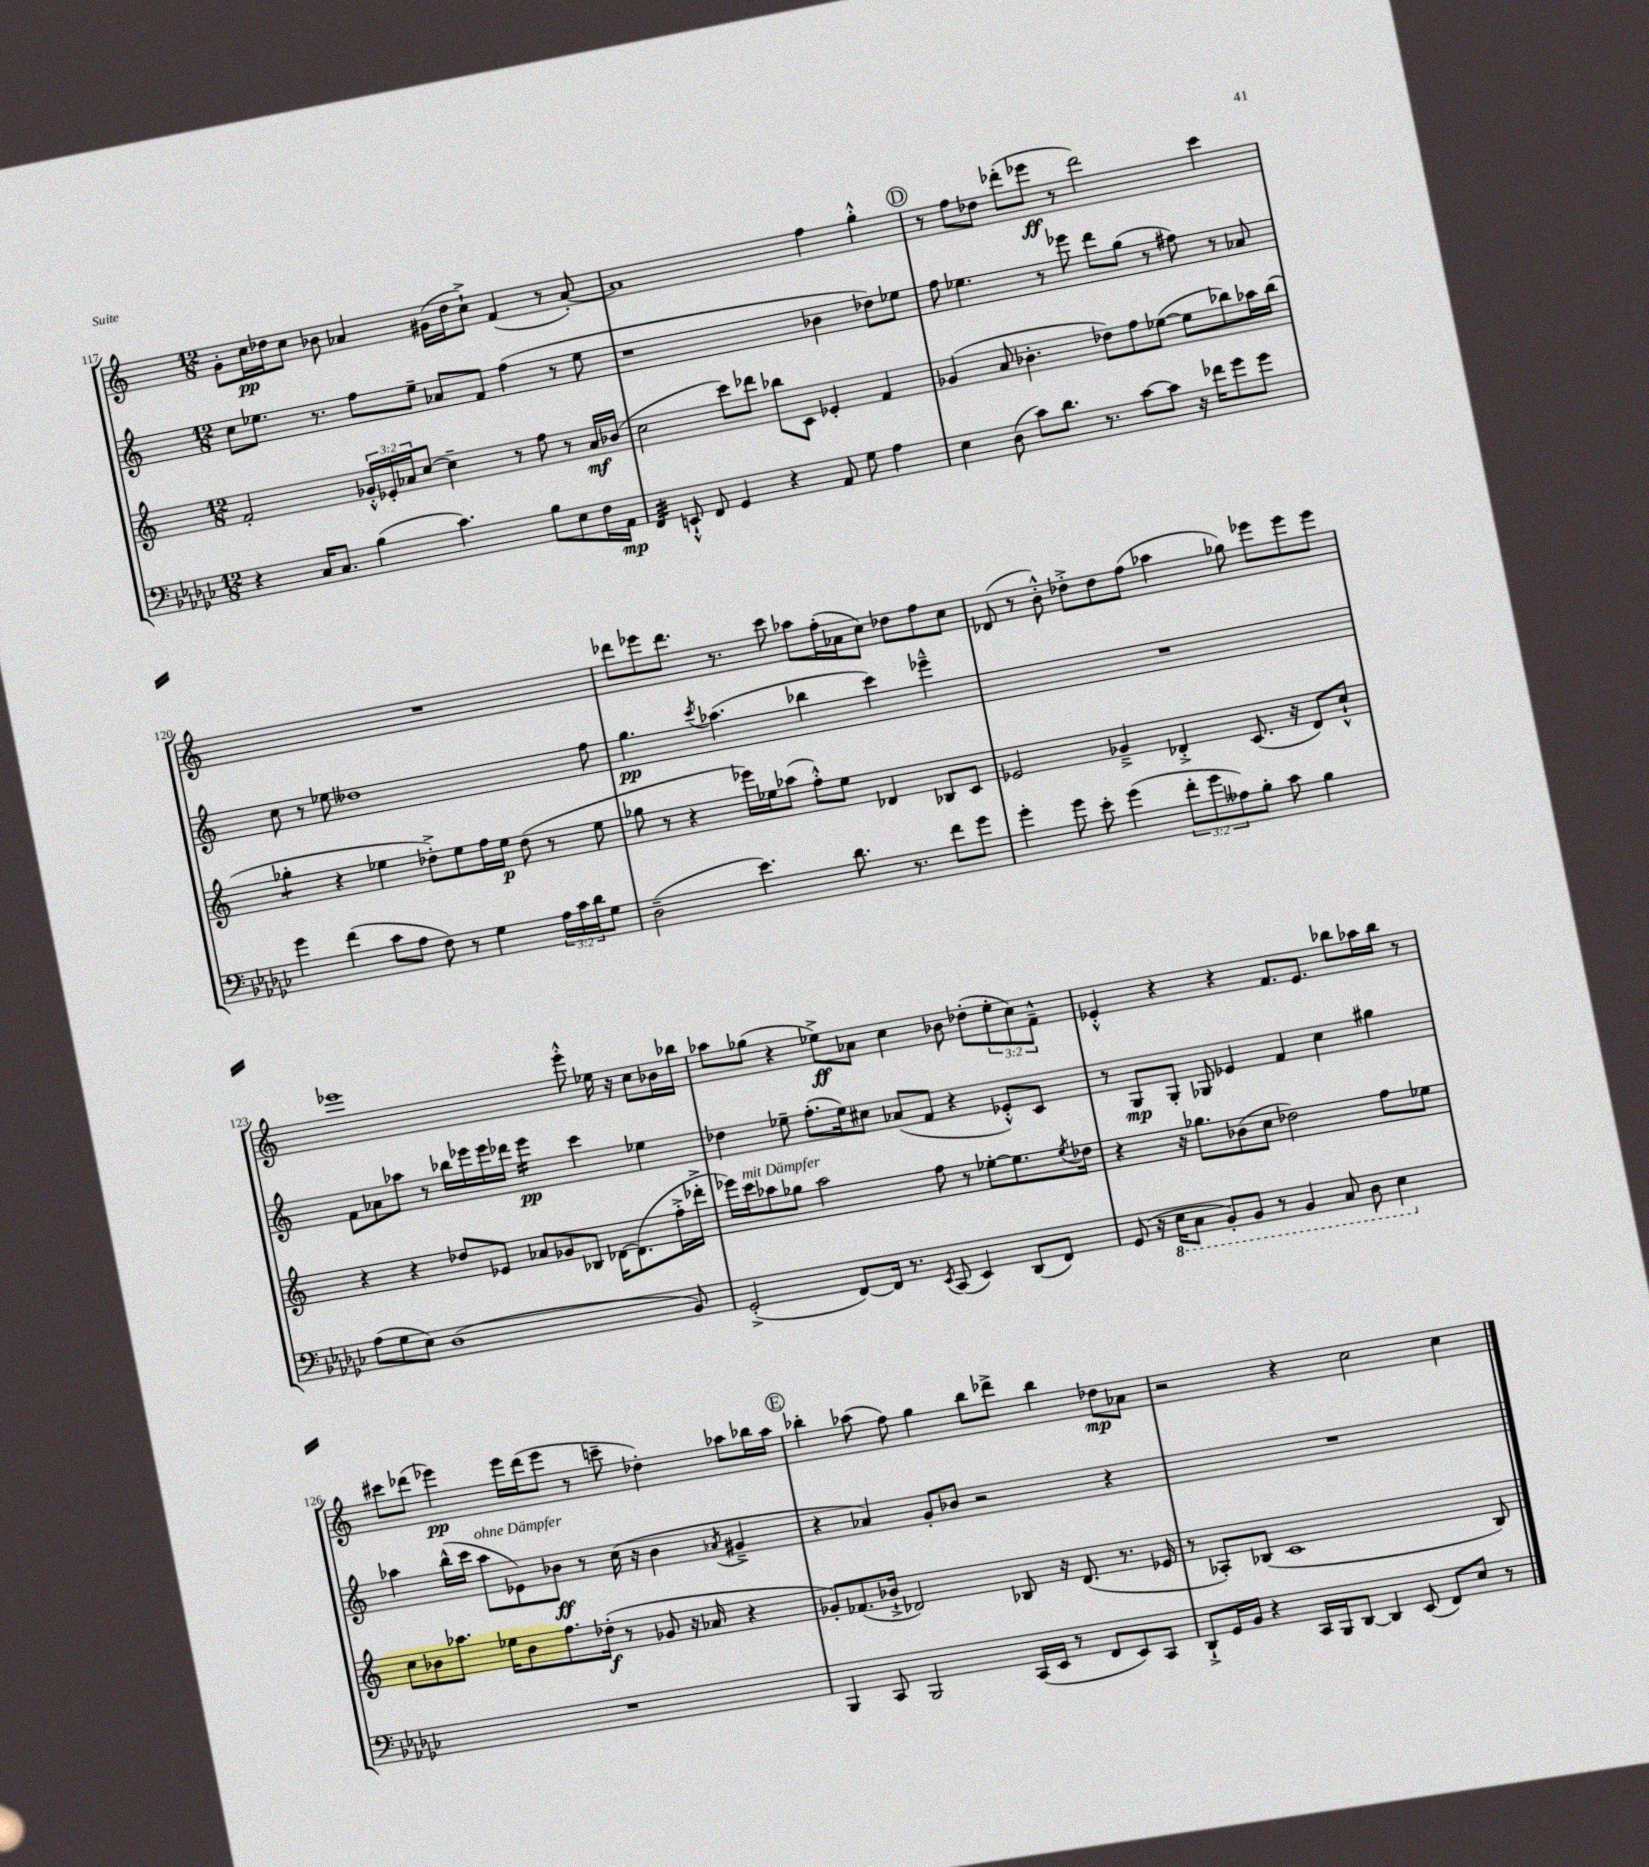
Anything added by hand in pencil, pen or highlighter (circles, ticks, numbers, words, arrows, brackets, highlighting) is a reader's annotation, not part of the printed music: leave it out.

**kern	**kern	**kern	**kern
*staff4	*staff3	*staff2	*staff1
*clefF4	*clefG2	*clefG2	*clefG2
*k[b-e-a-d-g-c-]	*k[]	*k[]	*k[]
*M12/8	*M12/8	*M12/8	*M12/8
4r	2f'	8cc	8g'
.	.	8.ee-	16cc
.	.	.	16dd-
16C-	.	.	8cc
8.C-	.	8.r	.
.	.	.	8b-
(4B-	24g-'^^	8ff	4a-
.	24e-'	.	.
.	24a-	.	.
.	[8cc	8ee-~	.
4.c-)	4cc~]	8a-	(16g#
.	.	.	16dd-
.	.	8f	8cc`^)
.	8r	(4ff	(4f
8B-	8ff	.	.
8E-	8r	8r	8r
16F	16a-	8ee-	[8a-')
16AA-	(16b-	.	.
=	=	=	=
4FF	2cc	1r	1a-]
8EE`^^	.	.	.
8FF	.	.	.
4GG-	8ccc)	.	.
.	8ddd-	.	.
4r	8bb-	.	.
.	8c	.	.
8AA-	4e-'	4b-	4ff
8G-	.	.	.
4A-	4f	8dd-)	4gg'^^
.	.	8ee-	.
=	=	=	=
4E-	(4g-	8ff	8r
.	.	4.ee-	8ff
(8D-	8a	.	8dd-
8c-)	4.b-'	.	(8ddd-'
8.d-	.	8r	8eee-
.	.	8eee-	8r
8.r	.	.	.
.	8dd-)	8ddd	2ddd-)
[8c-	8ff	(8gg	.
8c-]	([8ee-	8r	.
16r	8ee-]	8ff#)	.
16f-	.	.	.
8g-	8bb-)	8r	4ccc
8g-	16aa-	8a-	.
.	(16bb-	.	.
=	=	=	=
4g-	4gg-'	8cc	1.r
.	.	8r	.
(4f	4r	8ee-	.
.	.	1dd--	.
8c-	4ee-	.	.
8A-	.	.	.
8F)	8dd-'^)	.	.
8r	8ee-	.	.
4G-	16ff	.	.
.	16ee-	.	.
.	(8dd-	.	.
24A-	8r	.	.
24c-	.	.	.
24d-	.	.	.
8G-	8ee-	8ff	.
=	=	=	=
(2D-~	8gg-	4.gg	8ddd-
.	8r	.	8eee-
.	4r	.	8.ddd-
.	.	8qccc	.
.	.	(4.aa-	.
.	.	.	8.r
4.e-)	16eee-)	.	.
.	16ee-	.	.
.	(8aa-	.	8ccc
.	8ff'^^)	4bb-	8aa-
8.d-	8ee-	.	(16ff'
.	.	.	16a-
.	4d-	4ccc)	8cc)
8.r	.	.	.
.	.	.	8dd-
8f	8B-	4eee-~^^	8ff
8g-	8c	.	8cc
=	=	=	=
4g-'	2e-	1.r	(8d-
.	.	.	8r
8g-	.	.	8b'^^)
8e-'	.	.	8dd-'^
(4g-	4g-~^	.	8dd-
.	.	.	(8ff
12f'	4d-'^	.	4aa-
12g-	.	.	.
12A--)	.	.	.
8B-'	(8.c	.	8gg-)
8c-	.	.	8eee-
.	16r	.	.
4B-	8d-)	.	8eee-
.	8cc`^^	.	8eee-
=	=	=	=
(8A-	4r	8f	1eee-
8G-	.	8a-	.
8E-)	4r	8aa-	.
(1D-	.	8r	.
.	8dd-	16bb-	.
.	.	16eee-	.
.	8e-	16eee-	.
.	.	16ddd-	.
.	8a-	4eee-	.
.	8g-	.	.
.	8B-	4ccc	8eee-'^^
.	[16d-	.	16ee-
.	(8.d-]	.	16r
.	.	4ee-	8cc
8BB-)	16ff'^	.	16b-
.	16ddd-'^	.	16bb-
=	=	=	=
(2GG-'^	16eee-)	4dd-	8aa-
.	16ccc	.	.
.	8aa-	.	(8gg-
.	8gg-	8ee-~	4r
.	2aa-	(8.ff'	.
[8FF)	.	.	8ee-^)
.	.	16ee-)	.
16FF]	.	8cc#	8a-
8.r	.	.	.
.	.	(8a-	4cc
8qEE-	.	.	.
(8CC-	8ff	8f	.
4EE-)	8r	4r	8b-
.	[8ee-'	.	(8dd-'
(8DD-	8.ee-]	8e-'^^)	12ee-'
.	.	.	12cc)
8FF)	.	8c	.
.	.	.	12f~^^
.	8qee-	.	.
.	16dd-	.	.
=	=	=	=
(8GG-	4r	8r	4e-'^^
16r	.	8G	.
16EE-	.	.	.
8CC-	16r	8G'	4r
.	8.gg-	.	.
8BBB-')	.	8G-	.
8BBB-	(8b-	4e-	4r
8r	8cc	.	.
4BBB-	2dd-)	4f	8.f
.	.	.	8.e-
8CC-	.	4cc	.
8DD-	.	.	8bb-
4EE-	8ff	4gg#	16aa-
.	.	.	16bb-
.	8ee-	.	8r
=	=	=	=
1.r	8cc	4aa-	8ccc#
.	8b-	.	(8ddd-
.	8.aa-	(16bb^^	4eee-)
.	.	16ccc	.
.	.	8aa-	.
.	16ee-	.	.
.	8b-	8e-)	16eee-
.	.	.	(16ddd-
.	8.ff	8b-	8eee-
.	.	8r	8r
.	(16dd-'	.	.
.	8r	(16cc	8ccc~
.	.	16r	.
.	8g-	4b-	4dd-')
.	16r	.	.
.	16a-	.	.
.	.	8qa-	.
.	4r	4g#~^	8aa-
.	.	.	16bb-
.	.	.	16aa-
=	=	=	=
4BBB-	8g-')	4r	4bb-'
.	(8.f-	.	.
8CC-	.	4a-)	(8aa-
.	16b-`^	.	.
2BBB-	2d-)	.	8ff)
.	.	8g'	4gg
.	.	8b-	.
.	.	2r	8bb-
(16CC-	8B-	.	8ddd-^
16EE-	.	.	.
8r	16r	.	4bb-
.	(8.d-	.	.
8FF	.	.	.
8EE-)	8.r	4r	8dd-
8CC-	.	.	8a-
.	16e-	.	.
=	=	=	=
8DD-`^	8r	1.r	2r
16GG-	8A-')	.	.
16BB-	.	.	.
4r	(8B-	.	.
.	1c	.	.
16CC-	.	.	4r
16BBB-	.	.	.
[8DD-	.	.	.
4DD-]	.	.	2cc
(8EE-	.	.	.
8FF)	.	.	.
8E-	.	.	4cc
8r	8B-)	.	.
==	==	==	==
*-	*-	*-	*-
